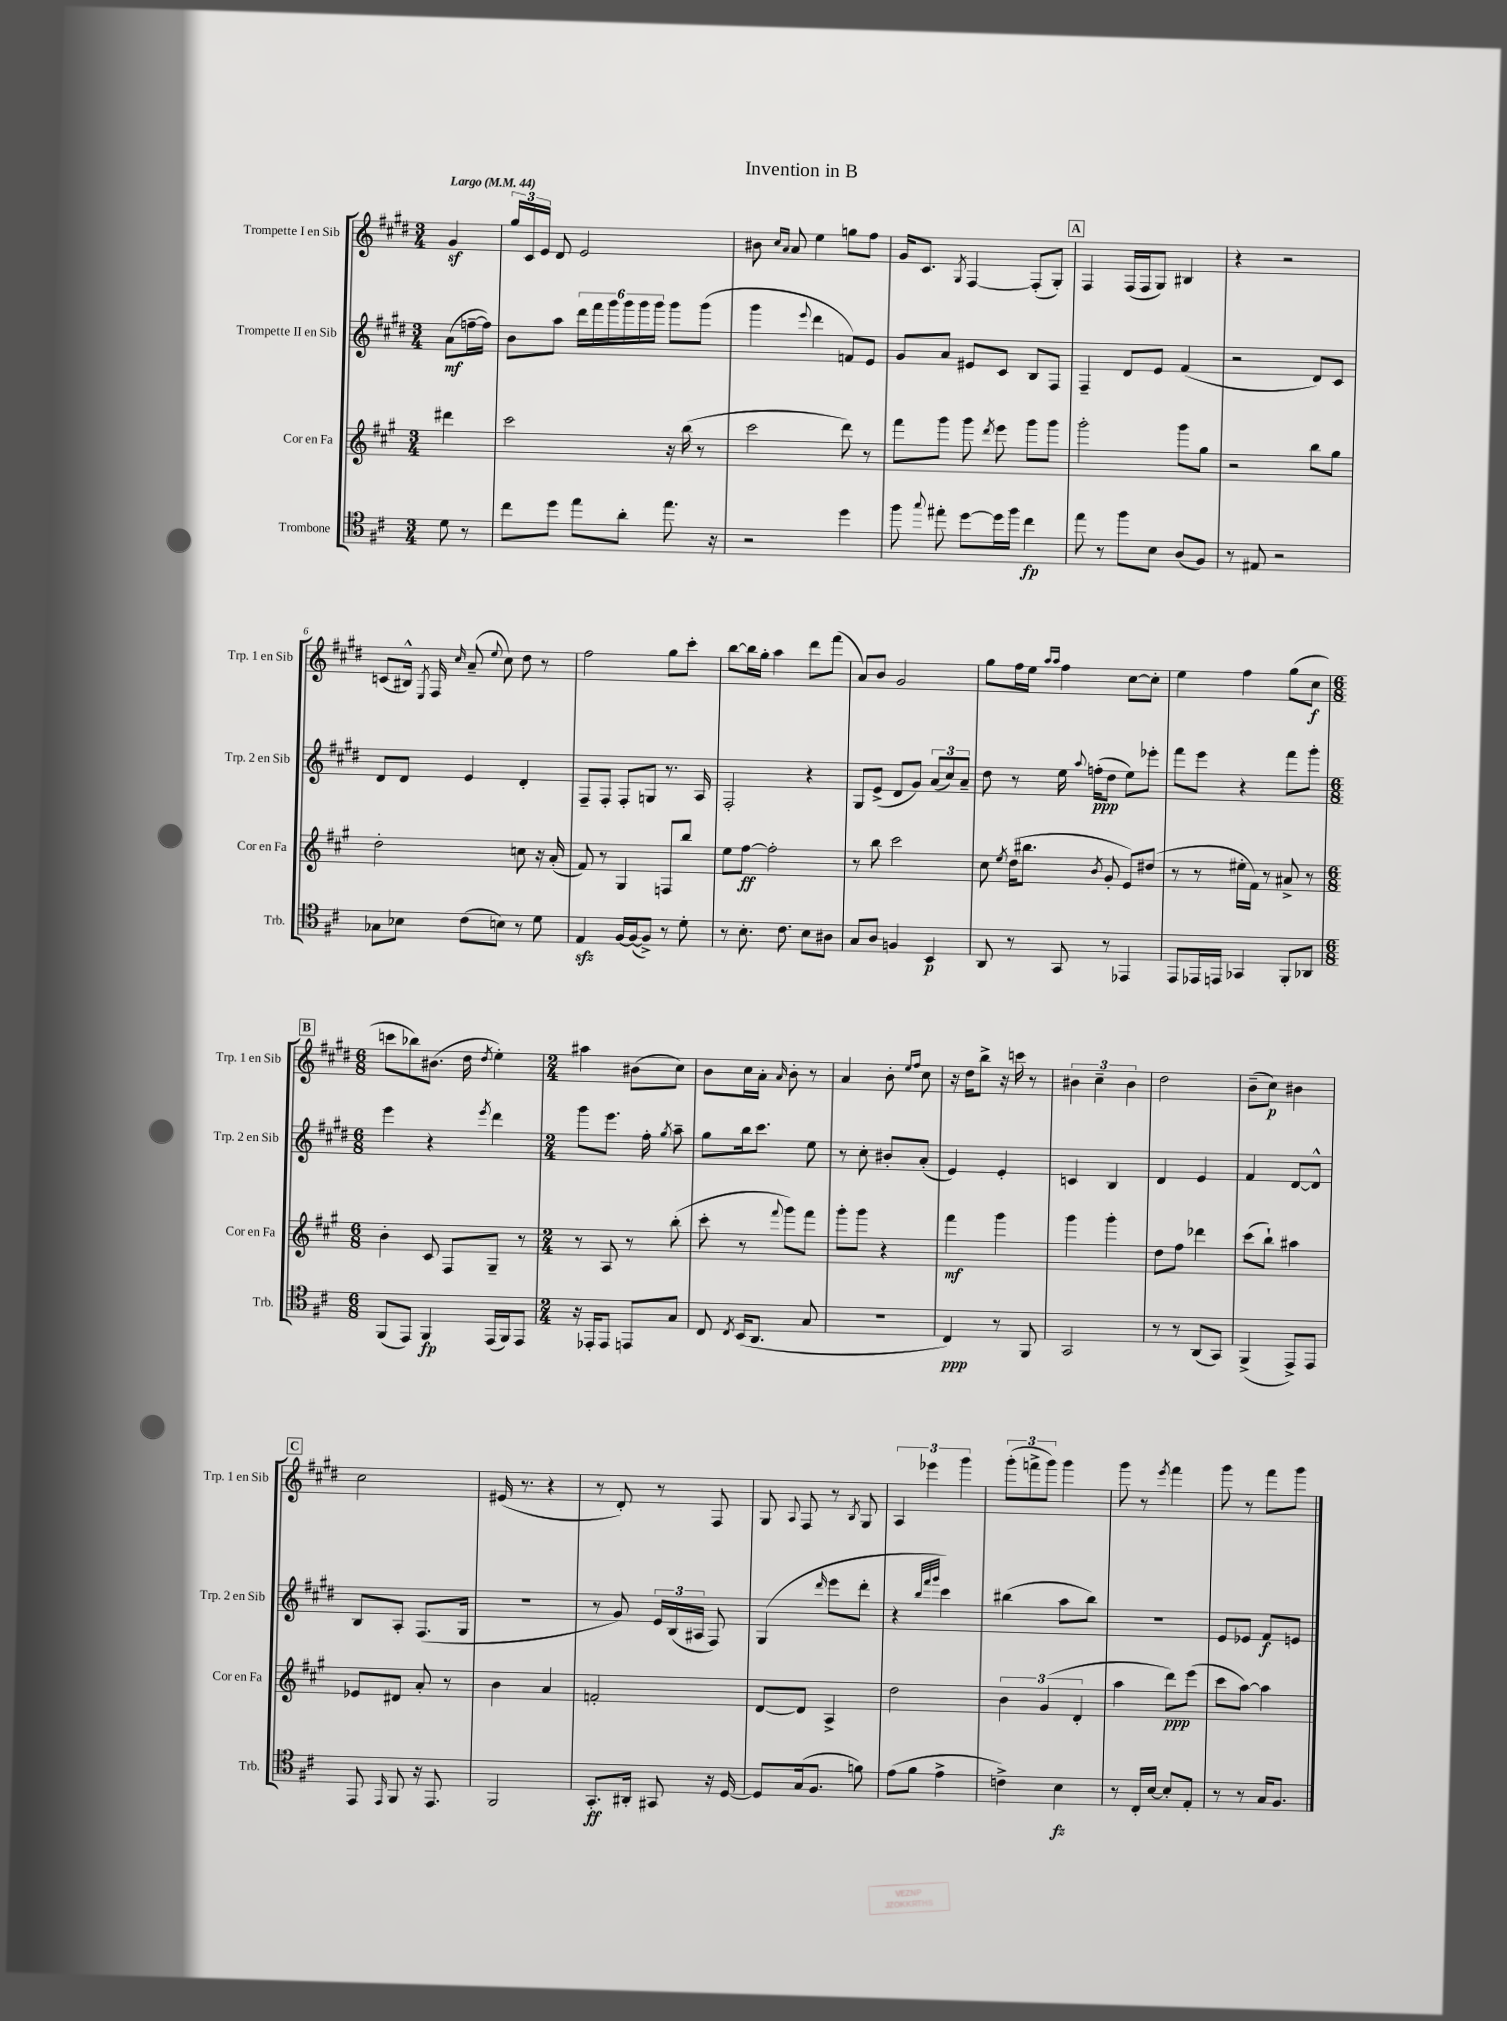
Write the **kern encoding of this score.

**kern	**kern	**kern	**kern
*staff4	*staff3	*staff2	*staff1
*clefC4	*clefG2	*clefG2	*clefG2
*k[f#c#]	*k[f#c#g#]	*k[f#c#g#d#]	*k[f#c#g#d#]
*M3/4	*M3/4	*M3/4	*M3/4
*MM44	*MM44	*MM44	*MM44
8d\	4ddd#\	(8a\L	4g#/
8r	.	[16ff~\L	.
.	.	16ff\]JJ)	.
=	=	=	=
8cc#\L	2ccc#\	8b\L	24gg#/LL
.	.	.	24c#/
.	.	.	24e/JJ
8dd\J	.	8aa\J	8d#/
8ee\L	.	24ddd#\LL	2e/
.	.	24fff#\	.
.	.	24ggg#\	.
8a'\J	.	24ggg#\	.
.	.	24ggg#\	.
.	.	24ggg#\JJ	.
8.ee\	16r	8ggg#\L	.
.	(16bb\	.	.
.	8r	(8ggg#\J	.
16r	.	.	.
=	=	=	=
2r	2ccc#\	4ggg#\	8b#\
.	.	.	16qqcc#/LL
.	.	.	16qqa/JJ
.	.	.	8a/
.	.	8qqeee/	.
.	.	4ddd#\	4ee\
4dd\	8ddd\)	8f/L)	8gg\L
.	8r	8e/J	8ff#\J
=	=	=	=
8ff#\	8fff#\L	8g#/L	16g#/LK
.	.	.	8.c#/J
8qqgg/	.	.	.
8ee#'\	8ggg#\J	8a/J	.
.	.	.	8qG#/
[8dd\L	8ggg#\	8e#/L	[4F#/
.	8qddd/	.	.
16dd\]L	8eee\	8c#/J	.
16ff#\JJ	.	.	.
4cc#\	8ggg#\L	8B/L	(8F#'/]L
.	8ggg#\J	8F#/J	8G#'/J)
=	=	=	=
8ee\	2ggg#'\	4F#~/	4F#/
8r	.	.	.
8ff#\L	.	8d#/L	(16F#/LL
.	.	.	16F#/J
8B\J	.	8e/J	8G#/J)
(8A/L	8ggg#\L	(4f#/	4B#/
8F#/J)	8gg#\J	.	.
=	=	=	=
8r	2r	2r	4r
8E#/	.	.	.
2r	.	.	2r
.	8bb\L	8d#/L)	.
.	8gg#\J	8c#/J	.
=	=	=	=
8G-\L	2dd'\	8d#/L	(8c/L
8B-\J	.	8d#/J	16B#^^/Jk)
.	.	.	8qE/
.	.	.	16F#/
.	.	.	16qqcc#/
(8c#\L	.	4e/	(8a~/
.	.	.	8qqee/
8B\J)	.	.	8cc#\)
8r	8cc\	4d#'/	8dd#\
8d\	16r	.	8r
.	(16a'/	.	.
=	=	=	=
4E/	8f#/)	8F#~/L	2ff#\
.	8r	8F#'/J	.
[16F#/LL	4G#/	8F#'/L	.
(16F#/_J	.	.	.
8F#^/]J)	.	8G/J	.
8r	8F/L	8.r	8gg#\L
8d'\	8bb/J	.	8ccc#'\J
.	.	16A/	.
=	=	=	=
8r	8ee\L	2F#'/	[8bb\L
8.B'\	[8ff#\J	.	16bb\]L
.	.	.	16gg#'\JJ
.	2ff#'\]	.	4aa\
8.c#\	.	.	.
8B\L	.	4r	8ddd#\L
8A#\J	.	.	(8fff#\J
=	=	=	=
8G/L	8r	8G#/L	8a/L)
8A/J	8bb\	(8e^/J	8b/J
4F/	2ccc#\	8d#/L	2g#/
.	.	8g#/J)	.
4BB/	.	(12a/L	.
.	.	12cc#/)	.
.	.	12a~/J	.
=	=	=	=
8AA/	8cc#\	8dd#\	8gg#\L
.	8qee/	.	.
8r	(16dd\LK	8r	16ff#\L
.	8.bb#\J	.	16ee\JJ
.	.	.	16qqaa/LL
.	.	.	16qqaa/JJ
8GG/	.	16ee\	4ff#\
.	.	8qqaa/	.
.	.	(16ff'\LK	.
.	8qb/	.	.
8r	8g#'/	8dd#\J	.
4EE-/	8e/L)	8ee\L)	[8cc#\L
.	(8dd#/J	8eee-'\J	8cc#'\]J
=	=	=	=
8EE/L	8r	8fff#\L	4ee\
16EE-/L	8r	8eee\J	.
16EE/JJ	.	.	.
4GG-/	16ee#'\LL	4r	4ff#\
.	16f#\JJ)	.	.
.	8r	.	.
8FF#'/L	8a#^/	8fff#\L	(8gg#\L
8AA-/J	8r	8ggg#'\J	8cc#\J
=	=	=	=
*M6/8	*M6/8	*M6/8	*M6/8
(8FF#/L	4b'\	4eee\	8ccc\L
8EE/J)	.	.	8bb-\)
4FF#/	8c#/	4r	(8.b#\J
.	8F#/L	.	.
.	.	.	16dd#\
.	.	8qeee/	8qdd#/
(16EE/LL	8G#~/J	4ddd#\	4ee'\)
16FF#/J)	.	.	.
8EE/J	8r	.	.
=	=	=	=
*M2/4	*M2/4	*M2/4	*M2/4
16r	8r	8ggg#\L	4aa#\
16EE-'/LK	.	.	.
8EE-/J	8A/	8.eee\J	.
8EE/L	8r	.	(8b#\L
.	.	16ff#'\	.
.	.	8qgg#/	.
8G/J	(8bb'\	8aa~\	8cc#\J)
=	=	=	=
8C#/	8ccc#'\	8gg#\L	8b\L
8qC#/	.	.	.
(16BB/LK	8r	16bb\k	16cc#\L
8.AA/J	.	8.ccc#\J	16a'\JJ
.	8qqfff#/	.	16qqa/
.	8ggg#\L)	.	8b'\
8G/	8fff#\J	8ee\	8r
=	=	=	=
2r	8ggg#'\L	8r	4a/
.	8ggg#\J	8cc#'\	.
.	4r	8b#'/L	8b'\
.	.	.	16qqee/LL
.	.	.	16qqff#/JJ
.	.	(8a'/J	8cc#\
=	=	=	=
4C#/)	4fff#\	4e/)	16r
.	.	.	16dd#\LK
.	.	.	8bb^\J
8r	4ggg#\	4e'/	16r
.	.	.	16ccc\
8FF#/	.	.	8r
=	=	=	=
2GG/	4ggg#\	4c/	6b#\
.	.	.	6cc#~\
.	4ggg#'\	4B/	.
.	.	.	6b#\
=	=	=	=
8r	8dd\L	4d#/	2dd#\
8r	8ff#\J	.	.
(8AA/L	4ddd-\	4e/	.
8GG/J)	.	.	.
=	=	=	=
(4FF#^/	(8ccc#\L	4f#/	(8b~\L
.	8bb`\J)	.	8cc#\J)
8EE^/L)	4aa#\	[8d#/L	4b#\
8EE/J	.	8d#^^/]J	.
=	=	=	=
8EE/	8e-/L	8B/L	2cc#\
16qqEE/	.	.	.
8FF#/	8d#/J	8A'/J	.
16r	8a'/	(8.F#/L	.
8.EE/	.	.	.
.	8r	.	.
.	.	16G#/Jk	.
=	=	=	=
2FF#/	4b\	2r	(16e#/
.	.	.	8.r
.	4a/	.	4r
=	=	=	=
8.GG'/L	2f'/	8r	8r
.	.	8g#/)	8d#'/)
16AA#'/Jk	.	.	.
8GG#/	.	24e/LL	8r
.	.	(24B/	.
.	.	24A#/JJ	.
16r	.	8F#/)	8F#/
[16D/	.	.	.
=	=	=	=
8D/]L	[8d/L	(4G#/	8G#/
.	.	.	8qqA/
(16G/k	8d/]J	.	8F#/
8.F#/J	.	.	.
.	.	16qqddd#/	.
.	4A^/	8eee\L	8r
.	.	.	8qB/
8f\)	.	8ddd#'\J	8G#/
=	=	=	=
(8e\L	2dd\	4r	6A/
8f#\J	.	.	.
.	.	.	6eee-\
.	.	32qqbb/LLL	.
.	.	32qqfff#/	.
.	.	32qqggg#/JJJ	.
4e^\	.	4ccc#\)	.
.	.	.	6ggg#\
=	=	=	=
4c^\)	6b\	(4bb#\	(12ggg#'\L
.	.	.	12fff^\
.	(6g#/	.	12ggg#\J)
4B\	.	8aa\L	4ggg#\
.	6d'/	.	.
.	.	8bb#\J)	.
=	=	=	=
8r	4aa\	2r	8ggg#\
16C#'/LL	.	.	8r
[16B/JJ	.	.	.
.	.	.	8qeee/
8B'/]L	8ddd\L)	.	4fff#\
8E'/J	(8eee\J	.	.
=	=	=	=
8r	8ccc#\L	8e/L	8ggg#\
8r	[8aa\J)	8e-/J	8r
16G/LK	4aa\]	8f#/L	8fff#\L
8.F#/J	.	.	.
.	.	8e/J	8ggg#\J
==	==	==	==
*-	*-	*-	*-
